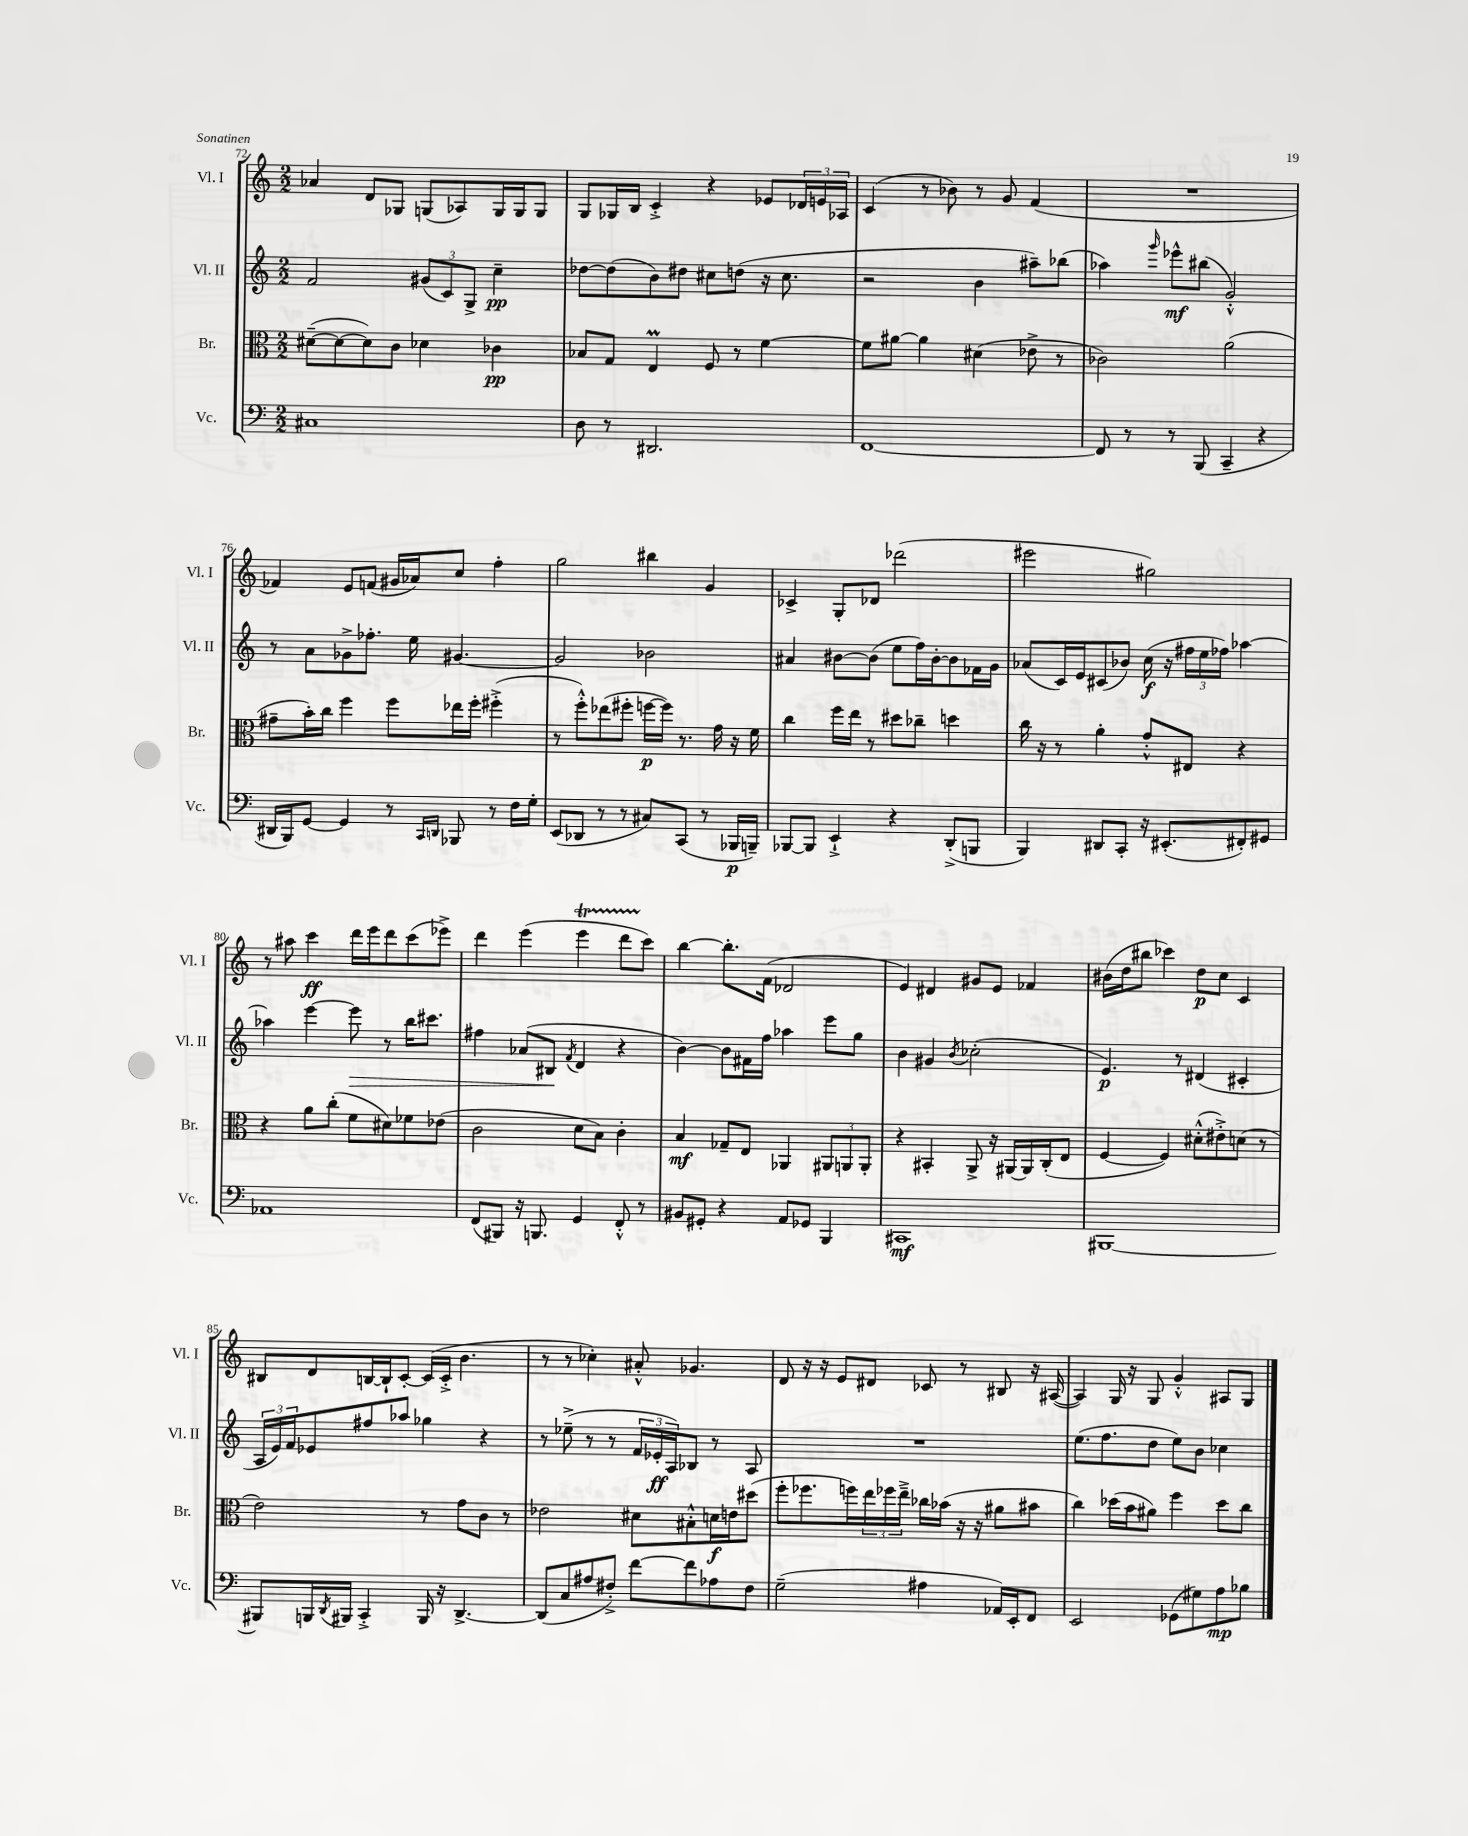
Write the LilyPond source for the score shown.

<<
\new StaffGroup <<
\new Staff = "s0" \with { instrumentName = "Vl. I" shortInstrumentName = "Vl. I" } {
    \clef treble \key c \major \numericTimeSignature \time 2/2
    aes'4 d'8 ges8 g8( aes8) g16 g16 g8 |
    g8 ges16 b16 c'4-.-> r4 ees'8 \tuplet 3/2 { des'16 e'16 aes16 } |
    c'4( r8 bes'8) r8 g'8 f'4( |
    R1 |
    fes'4) e'8 f'8( gis'16 aes'16) c''8 f''4-. |
    g''2 bis''4 g'4 |
    ces'4-> g8-. des'8 des'''2( |
    eis'''2 gis''2) |
    r8 ais''8 c'''4\ff d'''16 e'''16 d'''8 c'''8( ees'''8->) |
    d'''4 e'''4( e'''4\startTrillSpan d'''8 c'''8\stopTrillSpan) |
    b''4~ b''8.-. f'16( des'2 |
    e'4) dis'4 gis'8 e'8 fes'4 |
    bis'16( d''16 bis''8 ces'''4) d''8\p c''8 c'4 |
    bis8 d'8 b16~ b16-! c'8~-. c'16( c'16-.-> b'4. |
    r8 r8 ces''4-.) ais'8-.-^ ges'4. |
    d'8 r16 r16 e'8 dis'8 ces'8 r8 bis8 r16 ais16~( |
    ais4) g16 r16 g8 g'4-.-^ ais8 g8 \bar "|." |
}
\new Staff = "s1" \with { instrumentName = "Vl. II" shortInstrumentName = "Vl. II" } {
    \clef treble \key c \major \numericTimeSignature \time 2/2
    f'2 \tuplet 3/2 { gis'8( c'8) g8-> } c''4--\pp |
    des''8~ des''8( b'8) dis''8 cis''8 d''8( r16 cis''8. |
    r2 b'4 ais''8--) bes''8( |
    aes''4) \grace { g'''16 } ees'''8-^\mf bis''8( g'2-.-^) |
    r8 a'8 ges'8-> fes''8.-. e''16 gis'4.~ |
    gis'2 bes'2 |
    ais'4 bis'8~ bis'8( e''8 f''16) bis'16~-. bis'8 fes'16 g'16 |
    aes'8( c'16) e'16 cis'8( bes'8) c''16\f( r16 \tuplet 3/2 { fis''16 e''16 fes''16) } aes''4~ |
    aes''4 e'''4~ e'''8\> r8 b''16 cis'''8. |
    fis''4 aes'8( bis8\! \acciaccatura { f'8 } d'4 r4 |
    b'4~) b'8 fis'16 f''16 aes''4 e'''8 g''8 |
    b'4 gis'4 \acciaccatura { b'8 } ces''2-.( |
    e'4.\p) r8 dis'4( cis'4-. |
    \tuplet 3/2 { a16 e'16) f'16 } ees'8 fis''8 aes''8 ges''4 r4 |
    r8 ees''8--->( r8 r8 \tuplet 3/2 { f'16 ees'16-.\ff a16) } bes8 r8 a8 |
    R1 |
    e''8.( f''8. d''8 e''8) b'8 ces''4 \bar "|." |
}
\new Staff = "s2" \with { instrumentName = "Br." shortInstrumentName = "Br." } {
    \clef alto \key c \major \numericTimeSignature \time 2/2
    dis'8~--( dis'8~ dis'8) c'8 des'4 ces'4\pp |
    bes8 g8 e4\prall f8 r8 f'4~ |
    f'8 ais'8~ ais'4 dis'4( ees'8-> r8 |
    ces'2) a'2( |
    gis'8-- b'16-.) c''16 f''4 f''8 ees''16 f''16-. fis''4-.->( |
    r8 f''8-.-^) ees''8( fis''8-. f''16~\p f''16) r8. g'16 r16 f'16 |
    c''4 f''16 e''16 r8 dis''8 ces''8-- d''4 |
    c''16 r16 r8 a'4-. g'8-.-^ eis8 r4 |
    r4 a'8 c''8-.( f'8 dis'8) fes'8 ees'8( |
    c'2 d'8 b8) c'4-. |
    b4\mf ges8-- e8 aes,4 \tuplet 3/2 { ais,8 a,8 a,8-. } |
    r4 bis,4-. a,8-> r16 ais,16~ ais,16 c16-.( e8 |
    f4~ f4) dis'8-.-^( eis'8-.->) d'8( r8 |
    e'2) r8 g'8 c'8 r8 |
    ees'2 dis'8 bis8-.-^ d'16\f e'16 dis''8( |
    f''8-. fes''8. f''16) \tuplet 3/2 { e''16 fes''16 e''16---> } ces''16 bes'16( r16 r16 ais'8 bis'8 |
    c''4) des''16( b'16 ais'8) f''4 des''8 c''8 \bar "|." |
}
\new Staff = "s3" \with { instrumentName = "Vc." shortInstrumentName = "Vc." } {
    \clef bass \key c \major \numericTimeSignature \time 2/2
    cis1 |
    d8 r8 dis,2. |
    f,1~ |
    f,8 r8 r8 b,,8( c,4-- r4 |
    dis,16 b,,16) g,8~ g,4 r8 \grace { c,16 d,16 } bes,,8 r8 f16 g16-. |
    e,8( des,8 r8 r8 cis8) c,8( r8 bes,,16\p b,,16--) |
    bes,,8~ bes,,8 e,4-!-> r4 d,8-.->( b,,8 |
    b,,4) dis,8 c,8-. r16 eis,8.-.( fis,8-.) gis,8 |
    aes,1 |
    f,8( bis,,8) r16 b,,8. g,4 f,8-.-^ r8 |
    bis,8 gis,8-. r4 a,8 ges,8 b,,4 |
    cis,1\mf |
    bis,,1~ |
    bis,,8 b,,16 \acciaccatura { d,8 } bis,,16 c,4-.-> bis,,16 r16 d,4.~-> |
    d,8( c8 ais8 fis8-.->) f'8~ f'8 aes8 fis8 |
    g2--( ais4 aes,16) e,16-. f,8 |
    e,2 ges,8( gis8) a8\mp bes8 \bar "|." |
}
>>
>>
\layout { \context { \Score currentBarNumber = #72 } }
